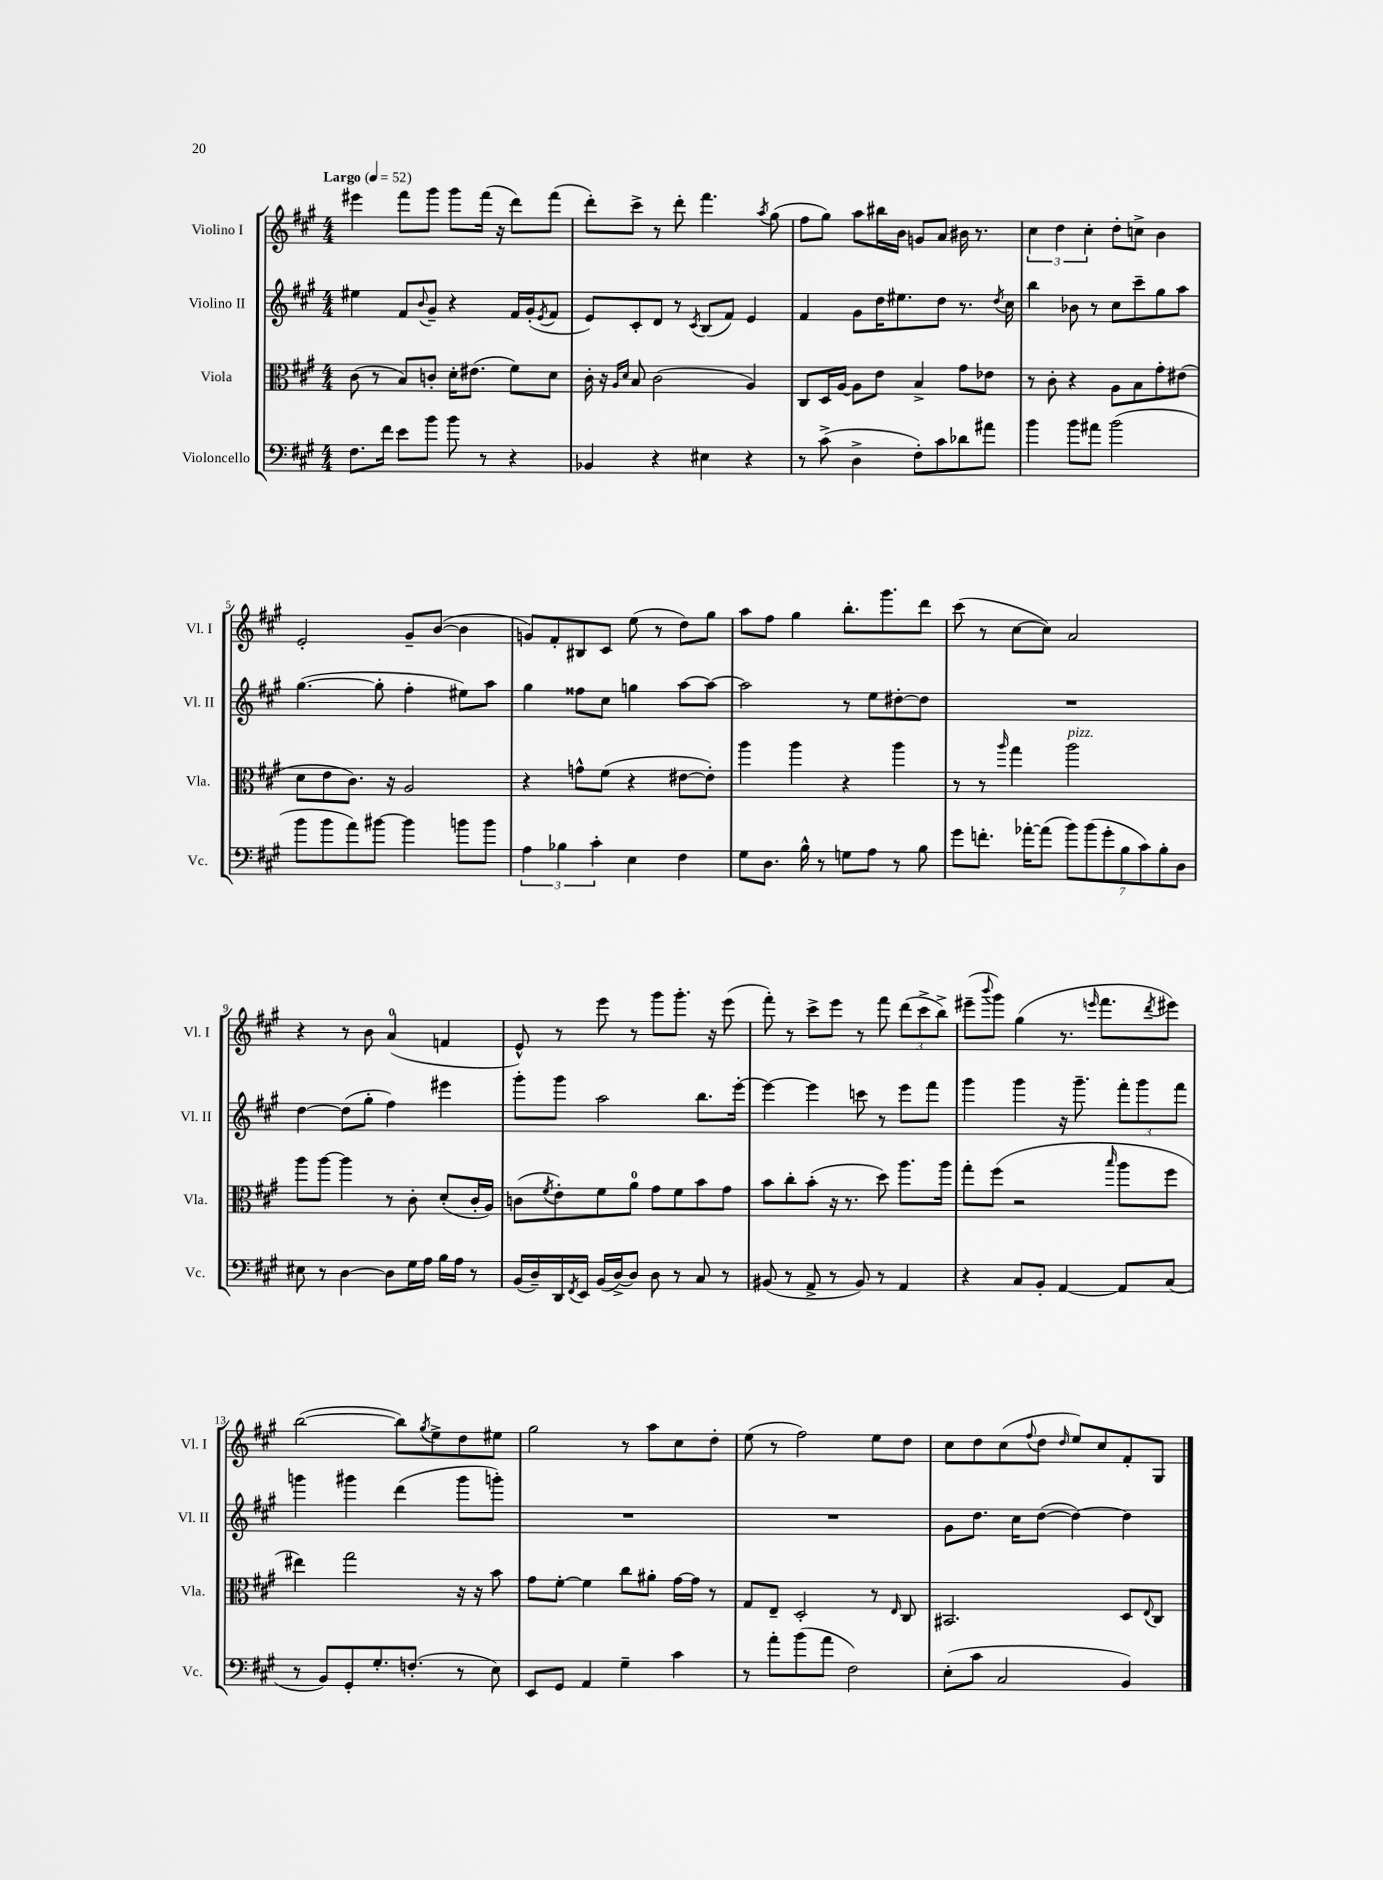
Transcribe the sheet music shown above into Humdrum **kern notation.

**kern	**kern	**kern	**kern
*part4	*part3	*part2	*part1
*staff4	*staff3	*staff2	*staff1
*I"Violoncello	*I"Viola	*I"Violino II	*I"Violino I
*I'Vc.	*I'Vla.	*I'Vl. II	*I'Vl. I
*clefF4	*clefC3	*clefG2	*clefG2
*k[f#c#g#]	*k[f#c#g#]	*k[f#c#g#]	*k[f#c#g#]
*M4/4	*M4/4	*M4/4	*M4/4
*MM52	*MM52	*MM52	*MM52
=1	=1	=1	=1
!	!	!	!LO:TX:a:B:t=Largo
8.F#\L	(8c#\	4ee#X\	4eee#X\
.	8r	.	.
16f#\Jk	.	.	.
8e\L	8B/L)	8f#/L	8fff#\L
.	.	8qqb/	.
8b\J	8cn'/J	8g#~/J	8ggg#\J
8b\	16d'\KL	4r	8ggg#\L
.	(8.e#X\J	.	.
8r	.	.	(16fff#\Jk
.	.	.	16r
4r	8f#\L)	16f#/LL	8ddd\L)
.	.	(16g#'/J	.
.	.	8qe/	.
.	8d\J	8f#/J	(8fff#\J
=2	=2	=2	=2
4BB-X/	16c#'\	8e/L)	8ddd'\L)
.	16r	.	.
.	16qqA/LL	.	.
.	16qqd/JJ	.	.
.	8B/	8c#'/	8ccc#^\J
4r	(2c#\	8d/J	8r
.	.	8r	8ddd'\
.	.	8qc#/	.
4E#X\	.	(8B/L	4.fff#\
.	.	8f#/J)	.
4r	4A/)	4e/	.
.	.	.	8qaa/
.	.	.	(8gg#\
=3	=3	=3	=3
8r	8C#/L	4f#/	8ff#\L
(8c#^\	16D/L	.	8gg#\J)
.	[16A/JJ	.	.
4D^\	8A\L]	8g#\L	8aa\L
.	8e\J	16dd\K	16bb#X\L
.	.	8.ee#X\	16b\JJ
8F#'\L)	4B^/	.	8gn/L
8c#\	.	8dd\J	8a/J
8d-X\	8g#\L	8.r	16b#X\
.	.	.	8.r
8a#X\J	8e-X\J	.	.
.	.	8qdd/	.
.	.	16cc#\	.
=4	=4	=4	=4
4b\	8r	4bb\	6cc#\
.	8c#'\	.	.
.	.	.	6dd\
8b\L	4r	8b-X\	.
.	.	.	6cc#'\
8a#X\J	.	8r	.
(2b\	8A\L	8cc#\L	8dd'\L
.	8B\	8ccc#~\	8ccn^\J
.	8g#'\	8gg#\	4b\
.	(8e#X\J	8aa\J	.
!!LO:LB:g=z
=5	=5	=5	=5
8b\L	8d\L	([4.gg#\	2e'/
8b\	8e\	.	.
8a\)	8.c#\J)	.	.
[8b#X\J	.	8gg#'\]	.
.	16r	.	.
4b#\]	2A/	4ff#'\	8g#~/L
.	.	.	([8b/J
8bn\L	.	8ee#X\L)	4b\]
8b\J	.	8aa\J	.
=6	=6	=6	=6
6A\	4r	4gg#\	8gn/L)
.	.	.	8f#'/
6B-X\	.	.	.
.	8gn^^\L	8ff##X\L	8B#X/
6c#'\	.	.	.
.	(8f#\J	8cc#\J	8c#/J
4E\	4r	4ggn\	(8ee\
.	.	.	8r
4F#\	[8e#X\L	[8aa\L	8dd\L)
.	8e#'\J])	8aa\J_	8gg#\J
=7	=7	=7	=7
8G#\L	4aa\	2aa\]	8aa\L
8.D\J	.	.	8ff#\J
.	4aa\	.	4gg#\
16B^^\	.	.	.
8r	.	.	.
8Gn\L	4r	8r	8.bb'\L
8A\J	.	8ee\L	.
.	.	.	8.ggg#\
8r	4aa\	[8dd#X'\	.
8B\	.	8dd#\J]	8ddd\J
=8	=8	=8	=8
8g#\L	8r	1r	(8ccc#\
8.fn'\J	8r	.	8r
.	16qqaa/	.	.
.	4gg#\	.	[8cc#\L
[16a-X'\KL	.	.	.
(8a-\J]	.	.	8cc#\J])
!	!LO:TX:a:i:t=pizz.	!	!
14b\L)	2aa\	.	2a/
(14b\	.	.	.
14g#'\	.	.	.
14B\	.	.	.
14c#\)	.	.	.
14B'\	.	.	.
14D\J	.	.	.
!!LO:LB:g=z
=9	=9	=9	=9
8E#X\	8aa\L	[4dd\	4r
8r	[8aa\J	.	.
[4D\	4aa\]	(8dd\L]	8r
.	.	8gg#'\J	8b\
8D\L]	8r	4ff#\)	(4a/
16G#\L	8c#'\	.	.
16A\JJ	.	.	.
16B\LL	(8d'/L	4eee#X\	4fn/
16A\JJ	.	.	.
8r	16c#'/L	.	.
.	16A/JJ)	.	.
=10	=10	=10	=10
(16BB/LL	(8cn\L	8ggg#'\L	8e^^/)
16D~/)	.	.	.
.	8qf#/	.	.
16DD/	8e'\)	8ggg#\J	8r
8qFF#/	.	.	.
16EE/JJ	.	.	.
(16BB/LL	8f#\	2aa\	8eee\
[16D^/J)	.	.	.
8D/J]	8a\J	.	8r
8D\	8g#\L	.	8ggg#\L
8r	8f#\	.	8.ggg#'\J
8C#/	8b\	8.bb\L	.
.	.	.	16r
8r	8g#\J	.	(8eee\
.	.	[16eee'\Jk	.
=11	=11	=11	=11
(8BB#X/	8b\L	4eee\_	8fff#'\)
8r	8cc#'\	.	8r
8AA^/	(8b'\J	4eee\]	8ccc#^\L
8r	16r	.	8eee\J
.	8.r	.	.
8BB#/)	.	8cccn\	8r
8r	8dd\)	8r	8fff#\
4AA/	8.aa\L	8eee\L	(12ddd\L
.	.	.	12ccc#^\
.	.	8fff#\J	.
.	.	.	12bb^\J)
.	16aa\Jk	.	.
=12	=12	=12	=12
4r	8gg#'\L	4ggg#\	(8eee#X~\L
.	.	.	8qqbbb/
.	(8ff#\J	.	8ggg#\J)
8C#/L	2r	4ggg#\	(4gg#\
8BB'/J	.	.	.
[4AA/	.	16r	8.r
.	.	8.ggg#~\	.
.	.	.	16qqeeen/
.	.	.	8.fff#\L
.	16qqbb/	.	.
8AA/L]	8aa\L	12fff#'\L	.
.	.	12ggg#\	.
.	.	.	8qddd/
(8C#/J	8ff#\J	.	8eee#X\J)
.	.	12fff#\J	.
!!LO:LB:g=z
=13	=13	=13	=13
8r	4ee#X\)	4gggn\	([2bb\
8BB/L)	.	.	.
8GG#'/	2gg#\	4ggg#X\	.
8.G#'/	.	.	.
.	.	(4ddd\	8bb\L])
(8.Fn'/J	.	.	.
.	.	.	8qgg#/
.	.	.	8ee^\
8r	16r	8ggg#\L	8dd\
.	16r	.	.
8E\)	8b\	8gggn'\J)	8ee#X\J
=14	=14	=14	=14
8EE/L	8g#\L	1r	2gg#\
8GG#/J	[8f#'\J	.	.
4AA/	4f#\]	.	.
4G#~\	8cc#\L	.	8r
.	8a#X'\J	.	8aa\L
4c#\	[16g#\LL	.	8cc#\
.	16g#\JJ]	.	.
.	8r	.	8dd'\J
=15	=15	=15	=15
8r	8G#/L	1r	(8ee\
8a'\L	8E~/J	.	8r
(8b\	2D'/	.	2ff#\)
8a\J	.	.	.
2F#\)	.	.	.
.	8r	.	8ee\L
.	16qqE/	.	.
.	8C#/	.	8dd\J
=16	=16	=16	=16
(8E'\L	2.BB#X/	8g#\L	8cc#\L
8c#\J	.	8.dd\J	8dd\
2C#/	.	.	(8cc#\
.	.	16cc#\KL	.
.	.	.	8qqff#/
.	.	([8dd\J	8dd\J
.	.	.	16qqdd/
.	.	4dd\_)	8ee/L)
.	.	.	8cc#/
4BB/)	8D/L	4dd\]	8f#'/
.	8qqE/	.	.
.	8C#/J	.	8G#/J
==	==	==	==
*-	*-	*-	*-
